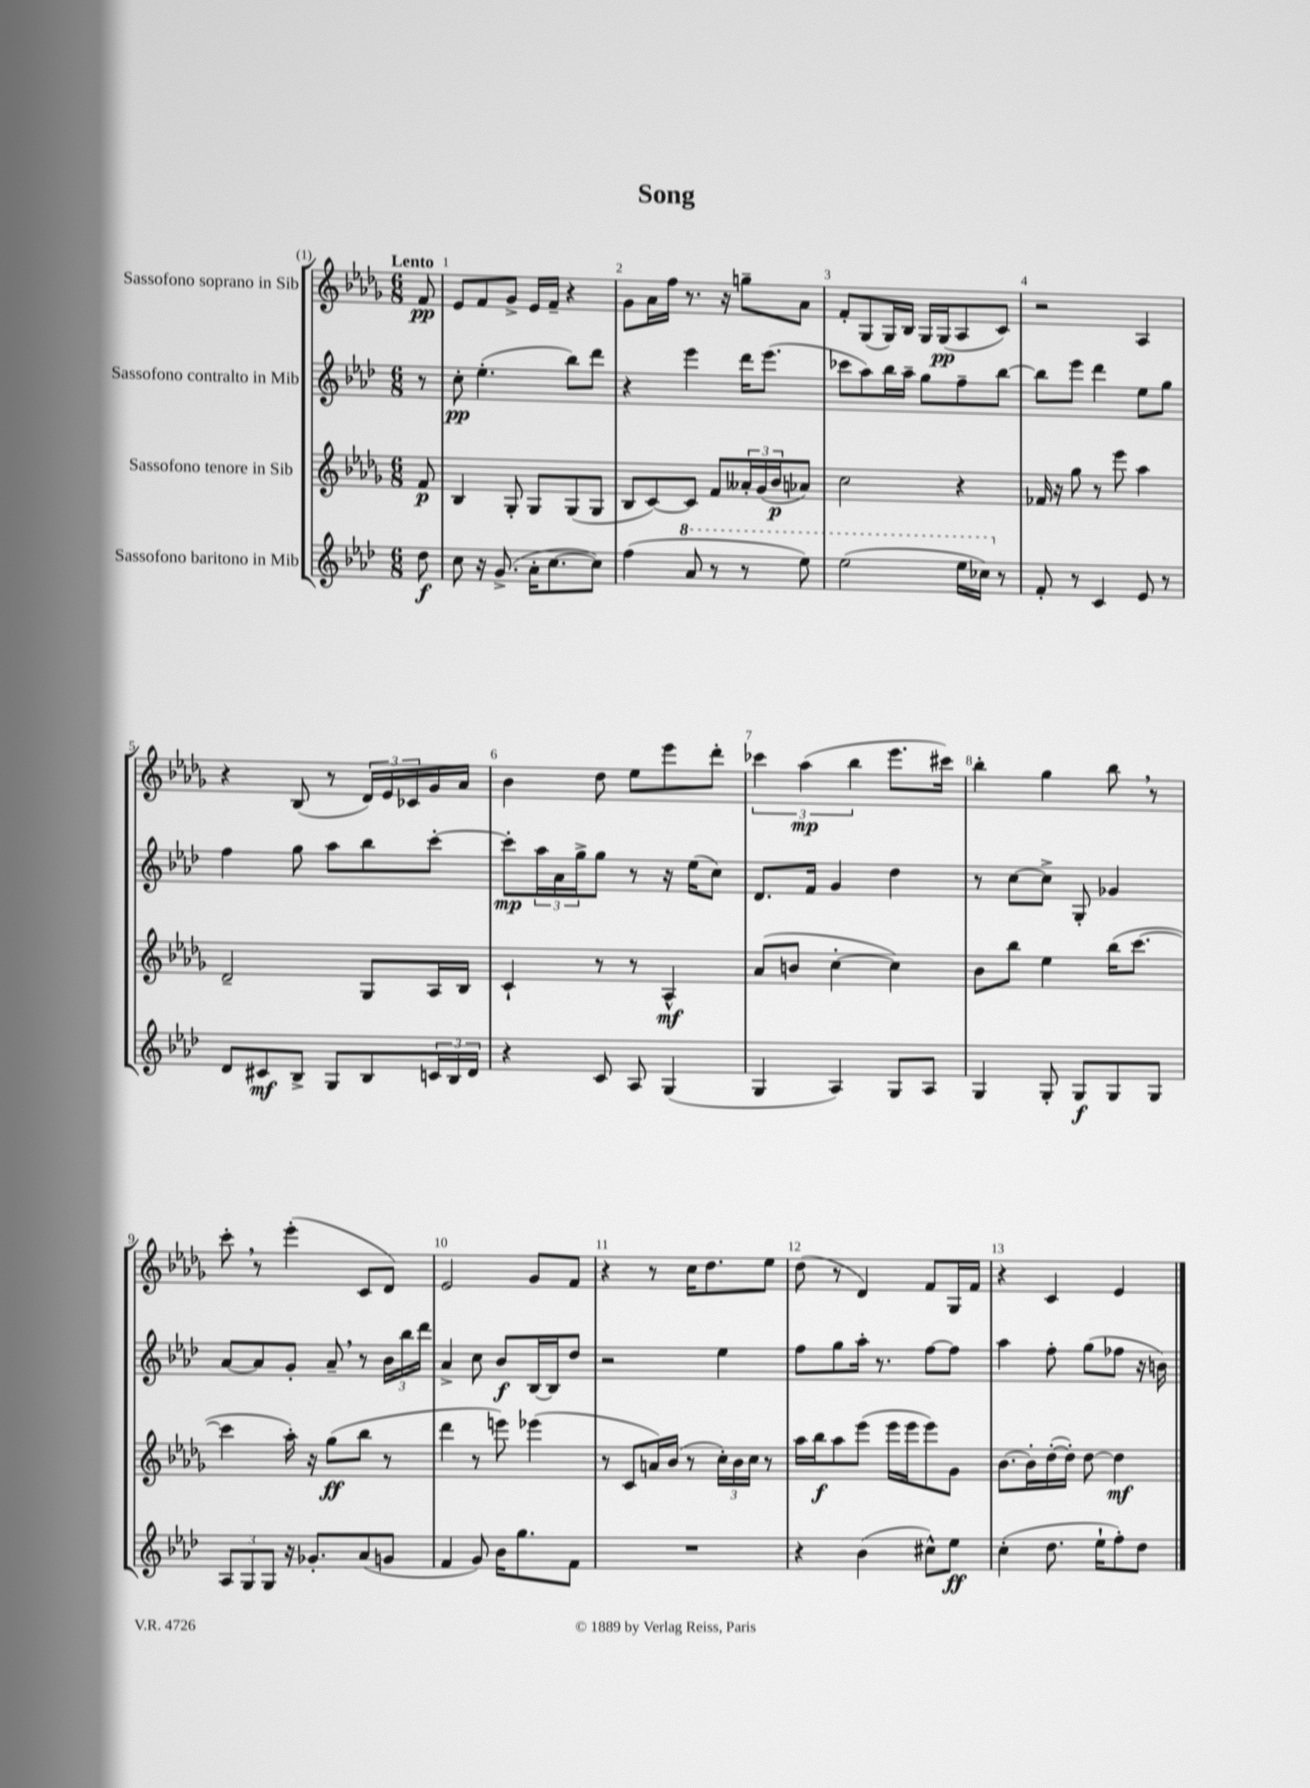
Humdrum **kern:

**kern	**dynam	**kern	**dynam	**kern	**dynam	**kern	**dynam
*part4	*part4	*part3	*part3	*part2	*part2	*part1	*part1
*staff4	*staff4	*staff3	*staff3	*staff2	*staff2	*staff1	*staff1
*I"Sassofono baritono in Mib	*	*I"Sassofono tenore in Sib	*	*I"Sassofono contralto in Mib	*	*I"Sassofono soprano in Sib	*
*clefG2	*	*clefG2	*	*clefG2	*	*clefG2	*
*k[b-e-a-d-]	*	*k[b-e-a-d-g-]	*	*k[b-e-a-d-]	*	*k[b-e-a-d-g-]	*
*M6/8	*	*M6/8	*	*M6/8	*	*M6/8	*
=	=	=	=	=	=	=	=
!	!	!	!	!	!	!LO:TX:a:B:t=Lento	!
8dd-\	f	8f/	p	8r	.	8f/	pp
=1	=1	=1	=1	=1	=1	=1	=1
8cc\	.	4B-/	.	8cc'\	pp	8e-/L	.
16r	.	.	.	(4.ee-'\	.	8f/	.
(8.g^/	.	.	.	.	.	.	.
.	.	8G-'/	.	.	.	8g-^/J	.
16a-'\KL	.	8G-/L	.	.	.	16e-/LL	.
[8.cc\	.	.	.	.	.	16f~/JJ	.
.	.	(8G-/	.	8bb-\L)	.	4r	.
8cc\J])	.	8G-/J	.	8ddd-\J	.	.	.
=2	=2	=2	=2	=2	=2	=2	=2
(4ff\	.	8B-/L	.	4r	.	8g-\L	.
.	.	[8c/)	.	.	.	16a-\L	.
.	.	.	.	.	.	16ff\JJ	.
*8va	*	*	*	*	*	*	*
8aa-/	.	8c/J]	.	4eee-\	.	8.r	.
8r	.	8f/L	.	.	.	.	.
.	.	.	.	.	.	16r	.
8r	.	24a--X'/L	.	16ddd-\KL	.	8ggn~\L	.
.	.	(24g-/	.	.	.	.	.
.	.	.	.	(8.eee-\J	.	.	.
.	.	24b-/J	p	.	.	.	.
8eee-\)	.	8a-X/J)	.	.	.	8a-\J	.
=3	=3	=3	=3	=3	=3	=3	=3
(2eee-\	.	2cc\	.	8ccc-X\L	.	8f'/L	.
.	.	.	.	8aa-\)	.	(8G-/	.
.	.	.	.	16bb-\L	.	16G-/L)	.
.	.	.	.	16aa-~\JJ	.	16B-/JJ	.
.	.	.	.	8gg\L	.	16G-/LL	.
.	.	.	.	.	.	(16G-/J	pp
16eee-\LL	.	4r	.	8ff~\	.	8A-/	.
16ccc-X\JJ)	.	.	.	.	.	.	.
*X8va	*	*	*	*	*	*	*
8r	.	.	.	[8bb-\J	.	8c/J)	.
=4	=4	=4	=4	=4	=4	=4	=4
8f'/	.	16f-X/	.	8bb-\L]	.	2r	.
.	.	16r	.	.	.	.	.
8r	.	8gg-\	.	8eee-\J	.	.	.
4c/	.	8r	.	4ddd-\	.	.	.
.	.	8eee-\	.	.	.	.	.
8e-/	.	4aa-\	.	8ee-\L	.	4A-/	.
8r	.	.	.	8gg\J	.	.	.
!!LO:LB:g=z
=5	=5	=5	=5	=5	=5	=5	=5
8d-/L	.	2d-~/	.	4ff\	.	4r	.
8c#X/	mf	.	.	.	.	.	.
8B-^/J	.	.	.	8gg\	.	(8B-/	.
8G/L	.	.	.	8aa-\L	.	8r	.
8B-/	.	8G-/L	.	8bb-\	.	24d-/LL)	.
.	.	.	.	.	.	24e-/	.
.	.	.	.	.	.	24c-X/	.
24cn/L	.	16A-/L	.	[8ccc'\J	.	16g-/	.
24B-/	.	.	.	.	.	.	.
.	.	16B-/JJ	.	.	.	16a-/JJ	.
24d-/JJ	.	.	.	.	.	.	.
=6	=6	=6	=6	=6	=6	=6	=6
4r	.	4c`/	.	8ccc'\L]	mp	4b-\	.
.	.	.	.	24aa-\L	.	.	.
.	.	.	.	24a-\	.	.	.
.	.	.	.	24gg^\J	.	.	.
8c/	.	8r	.	8gg\J	.	8dd-\	.
8A-/	.	8r	.	8r	.	8ee-\L	.
(4G/	.	4A-^^/	mf	16r	.	8eee-\	.
.	.	.	.	(16ee-\KL	.	.	.
.	.	.	.	8cc\J)	.	8ddd-'\J	.
=7	=7	=7	=7	=7	=7	=7	=7
4G/	.	(8a-/L	.	8.d-/L	.	6ccc-X\	.
.	.	8bn/J	.	.	.	.	.
.	.	.	.	.	.	(6aa-\	mp
.	.	.	.	16f/Jk	.	.	.
4A-/)	.	[4cc'\	.	4g/	.	.	.
.	.	.	.	.	.	6bb-\	.
8G/L	.	4cc\])	.	4dd-\	.	8.eee-\L	.
8A-/J	.	.	.	.	.	.	.
.	.	.	.	.	.	16ccc#X\Jk)	.
=8	=8	=8	=8	=8	=8	=8	=8
4G/	.	8b-\L	.	8r	.	4bb-'\	.
.	.	8bb-\J	.	[8cc\L	.	.	.
8G'/	.	4ee-\	.	8cc^\J]	.	4gg-\	.
8G/L	f	.	.	8G'/	.	.	.
8G/	.	(16bb-\KL	.	4g-X/	.	8bb-,\	.
.	.	[8.ccc\J	.	.	.	.	.
8G/J	.	.	.	.	.	8r	.
!!LO:LB:g=z
=9	=9	=9	=9	=9	=9	=9	=9
12A-/L	.	4ccc\]	.	[8a-/L	.	8ccc',\	.
12G/	.	.	.	.	.	.	.
.	.	.	.	8a-/]	.	8r	.
12G/J	.	.	.	.	.	.	.
16r	.	16aa-'\)	.	8g'/J	.	(4eee-'\	.
8.g-X'/L	.	16r	.	.	.	.	.
.	.	(8gg-\L	ff	8a-~,/	.	.	.
(8a-/	.	8bb-\J	.	8r	.	8c/L	.
8gn/J	.	8r	.	24b-\LL	.	8d-/J)	.
.	.	.	.	24bb-\	.	.	.
.	.	.	.	24ddd-\JJ	.	.	.
=10	=10	=10	=10	=10	=10	=10	=10
4f/	.	4ddd-\	.	4a-^/	.	2e-/	.
8g/)	.	8r	.	8cc\	.	.	.
16b-\KL	.	8eeen\)	.	8b-/L	f	.	.
8.gg\	.	.	.	.	.	.	.
.	.	(4eee-X\	.	[16B-/L	.	8g-/L	.
.	.	.	.	16B-/J]	.	.	.
8f\J	.	.	.	8dd-/J	.	8f/J	.
=11	=11	=11	=11	=11	=11	=11	=11
2.r	.	8r	.	2r	.	4r	.
.	.	8c/L	.	.	.	.	.
.	.	16an/L)	.	.	.	8r	.
.	.	(16b-/JJ	.	.	.	.	.
.	.	8r	.	.	.	16cc\KL	.
.	.	.	.	.	.	8.dd-\	.
.	.	24cc'\LL)	.	4ee-\	.	.	.
.	.	24b-\	.	.	.	.	.
.	.	24cc\JJ	.	.	.	.	.
.	.	8r	.	.	.	8ee-\J	.
=12	=12	=12	=12	=12	=12	=12	=12
4r	.	16aa-\LL	.	8ff\L	.	(8dd-\	.
.	.	16bb-\J	f	.	.	.	.
.	.	8aa-\	.	8gg\	.	8r	.
(4b-\	.	(8eee-\J	.	16aa-'\Jk	.	4d-/)	.
.	.	.	.	8.r	.	.	.
.	.	16eee-\LL	.	.	.	.	.
.	.	16eee-\J	.	.	.	.	.
8cc#X^^\L)	.	8eee-\)	.	[8ff\L	.	8f/L	.
8ee-\J	ff	8g-\J	.	8ff\J]	.	16G-/L	.
.	.	.	.	.	.	16f/JJ	.
=13	=13	=13	=13	=13	=13	=13	=13
(4cc'\	.	[8.b-\L	.	4aa-\	.	4r	.
.	.	16b-'\L]	.	.	.	.	.
8.dd-\	.	([16dd-'\	.	8ff'\	.	4c/	.
.	.	16dd-'\JJ])	.	.	.	.	.
.	.	[8dd-\	.	(8gg\L	.	.	.
16ee-`\KL	.	.	.	.	.	.	.
8ff'\)	.	4dd-\]	mf	8ff-X\J	.	4e-/	.
8dd-\J	.	.	.	16r	.	.	.
.	.	.	.	16bn\)	.	.	.
==	==	==	==	==	==	==	==
*-	*-	*-	*-	*-	*-	*-	*-
